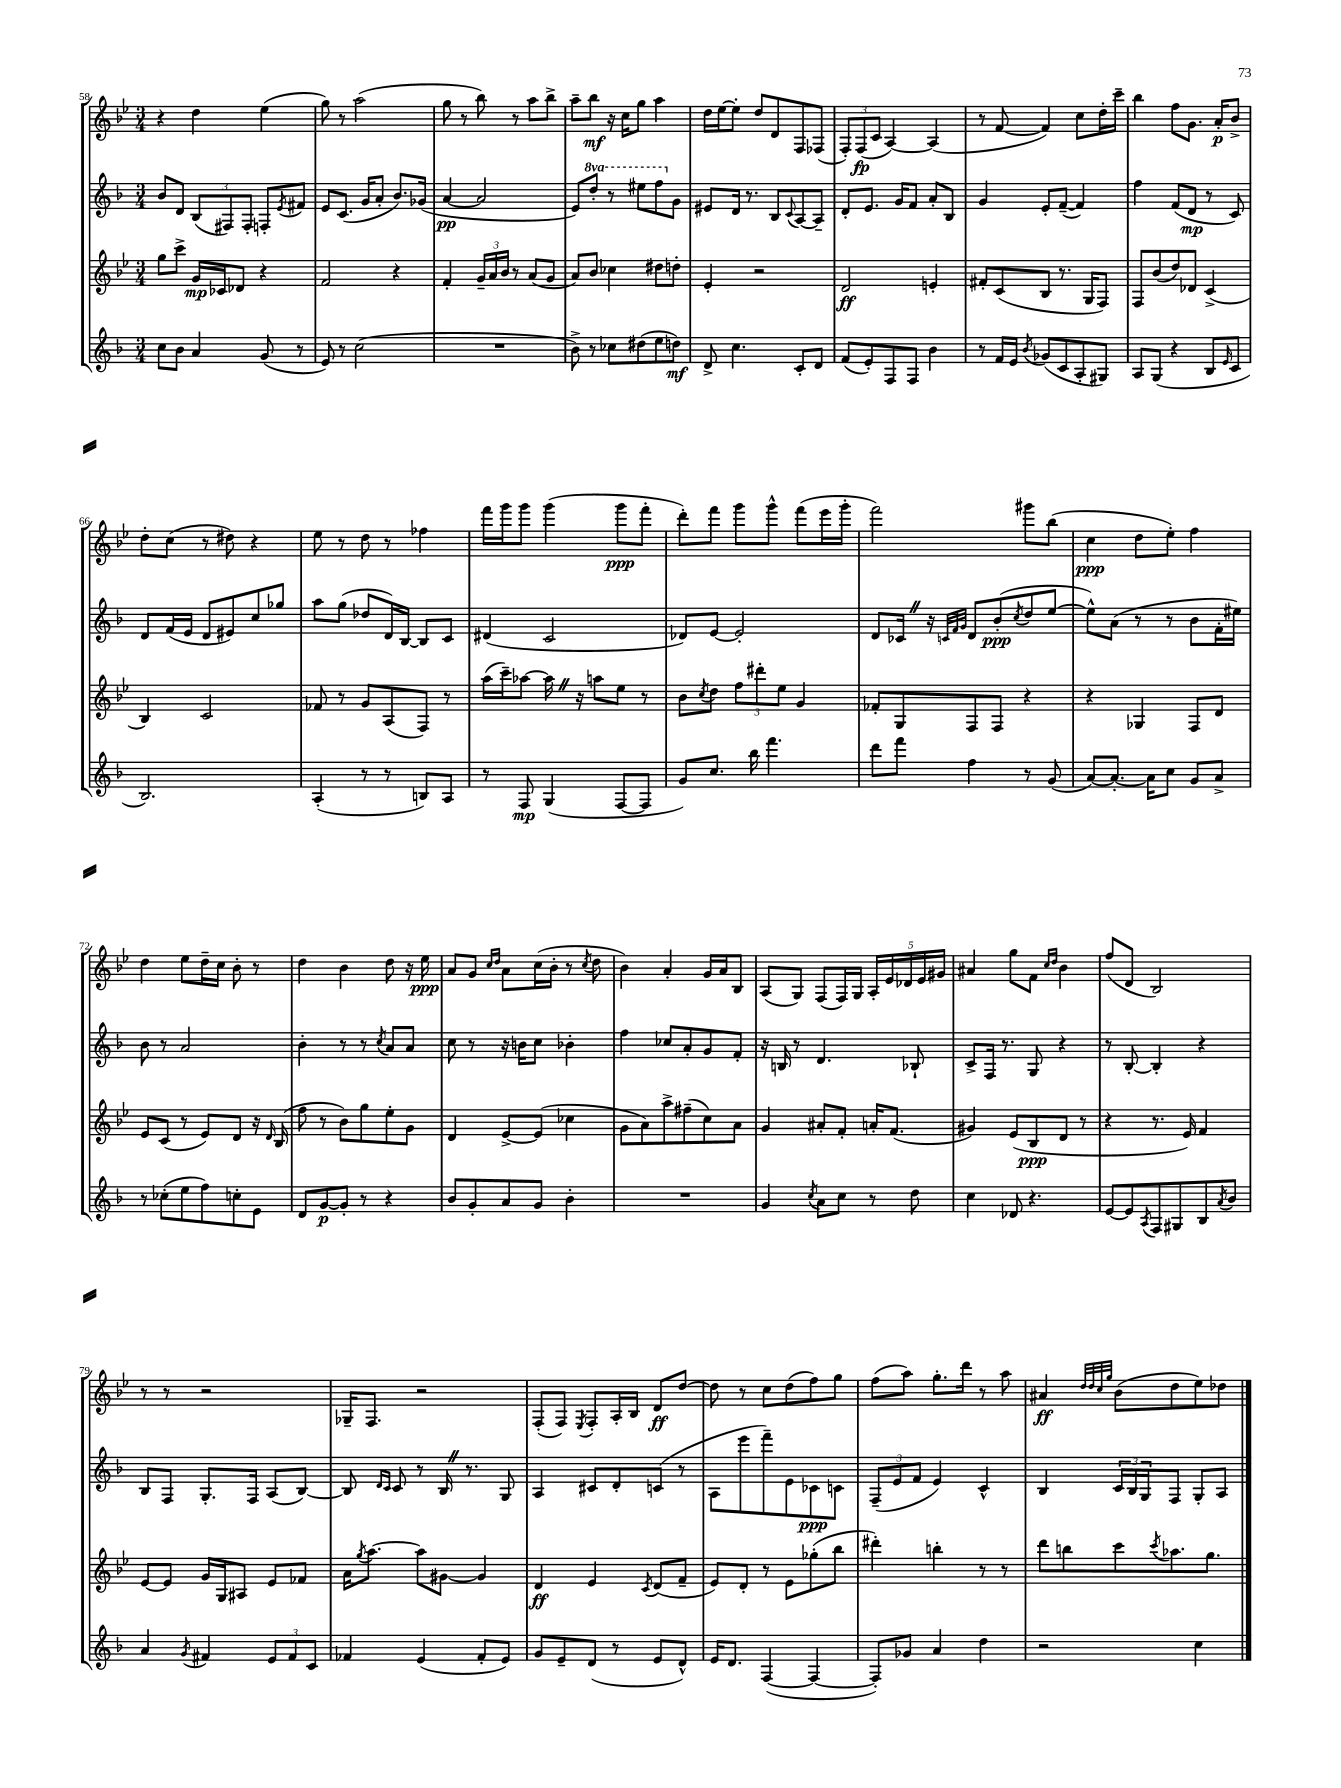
<<
\new StaffGroup <<
\new Staff = "s0" {
    \clef treble \key bes \major \numericTimeSignature \time 3/4
    r4 d''4 ees''4( |
    g''8) r8 a''2( |
    g''8 r8 bes''8) r8 a''8 bes''8-> |
    a''8-- bes''8\mf r16 c''16 g''8 a''4 |
    d''16 ees''16~ ees''8-. d''8 d'8 f8 fes8( |
    \tuplet 3/2 { f8-.) f8\fp( c'8 } a4~) a4( |
    r8 f'8~ f'4) c''8 d''16-. c'''16-- |
    bes''4 f''8 g'8. a'16-.\p bes'8-> |
    d''8-. c''8( r8 dis''8) r4 |
    ees''8 r8 d''8 r8 fes''4 |
    f'''16 g'''16 g'''8 g'''4( g'''8\ppp f'''8-. |
    d'''8-.) f'''8 g'''8 g'''8-^ f'''8( ees'''16 g'''16-. |
    f'''2) gis'''8 bes''8( |
    c''4\ppp d''8 ees''8-.) f''4 |
    d''4 ees''8 d''16-- c''16 bes'8-. r8 |
    d''4 bes'4 d''8 r16 ees''16\ppp |
    a'8 g'8 \grace { c''16 d''16 } a'8 c''16( bes'16-. r8 \acciaccatura { c''8 } d''8 |
    bes'4) a'4-. g'16 a'16 bes8 |
    a8( g8) f8( f16) g16 \tuplet 5/4 { a16-. ees'16 des'16 ees'16 gis'16 } |
    ais'4 g''8 f'8 \grace { c''16 d''16 } bes'4 |
    f''8( d'8 bes2) |
    r8 r8 r2 |
    ges16-- f8. r2 |
    f8-.( f8) \acciaccatura { ees8 } f8-. a16-. bes16 d'8\ff d''8~ |
    d''8 r8 c''8 d''8( f''8) g''8 |
    f''8( a''8) g''8.-. d'''16 r8 a''8 |
    ais'4\ff \grace { d''32 d''32 c''32 g''32 } bes'8( d''8 ees''8) des''8 \bar "|." |
}
\new Staff = "s1" {
    \clef treble \key f \major \numericTimeSignature \time 3/4 \set Staff.ottavationMarkups = #ottavation-simple-ordinals
    bes'8 d'8 \tuplet 3/2 { bes8( fis8) fis8-. } f8-. \acciaccatura { e'8 } fis'8 |
    e'8 c'8.( g'16 a'8-. bes'8.) ges'16( |
    a'4~\pp a'2 |
    e'8) \ottava #1 d'''8-. r8 eis'''8 f'''8 \ottava #0 g'8 |
    eis'8 d'16 r8. bes8 \appoggiatura { c'8 } a8~ a8-- |
    d'8-. e'8. g'16 f'8 a'8-. bes8 |
    g'4 e'8-. f'8~--( f'4) |
    f''4 f'8( d'8\mp r8 c'8) |
    d'8 f'16( e'16 d'8 eis'8) c''8 ges''8 |
    a''8 g''8( des''8 d'16) bes16~ bes8 c'8 |
    dis'4( c'2 |
    des'8) e'8~ e'2-. |
    d'8 ces'16 \once \override BreathingSign.text = \markup { \musicglyph "scripts.caesura.straight" } \breathe r16 \grace { c'32 f'32 g'32 } d'8 bes'8-.\ppp( \acciaccatura { c''8 } d''8 e''8~ |
    e''8-^) a'8( r8 r8 bes'8 f'16-. eis''16) |
    bes'8 r8 a'2 |
    bes'4-. r8 r8 \acciaccatura { c''8 } a'8 a'8 |
    c''8 r8 r16 b'16 c''8 bes'4-. |
    f''4 ces''8 a'8-. g'8 f'8-. |
    r16 b16 r8 d'4. bes8-! |
    c'8-> f16 r8. g8 r4 |
    r8 bes8~-. bes4-. r4 |
    bes8 f8 g8.-. f16 a8( bes8~) |
    bes8 \grace { d'16 c'16 } c'8 r8 bes16 \once \override BreathingSign.text = \markup { \musicglyph "scripts.caesura.straight" } \breathe r8. g8 |
    a4 cis'8 d'8-. c'8( r8 |
    a8 e'''8 f'''8--) e'8 ces'8\ppp c'8 |
    \tuplet 3/2 { f8--( e'8 f'8 } e'4) c'4-^ |
    bes4 \tuplet 3/2 { c'16 bes16 g16 } f8 g8-. a8 \bar "|." |
}
\new Staff = "s2" {
    \clef treble \key bes \major \numericTimeSignature \time 3/4
    g''8 c'''8-> g'16\mp ces'16 des'8 r4 |
    f'2 r4 |
    f'4-. \tuplet 3/2 { g'16-- a'16 bes'16 } r8 a'8( g'8 |
    a'8) bes'8 ces''4 dis''8 d''8-. |
    ees'4-. r2 |
    d'2\ff e'4-. |
    fis'8-. c'8( bes8 r8. g16 f8) |
    f8 bes'8( d''8) des'8 c'4->( |
    bes4) c'2 |
    fes'8 r8 g'8 a8( f8) r8 |
    a''16( c'''16--) aes''8~ aes''16 \once \override BreathingSign.text = \markup { \musicglyph "scripts.caesura.straight" } \breathe r16 a''8 ees''8 r8 |
    bes'8 \acciaccatura { c''8 } d''8 \tuplet 3/2 { f''8 dis'''8-. ees''8 } g'4 |
    fes'8-. g8 f8 f8 r4 |
    r4 ges4 f8 d'8 |
    ees'8 c'8( r8 ees'8) d'8 r16 \grace { d'16 } bes16( |
    f''8 r8 bes'8) g''8 ees''8-. g'8 |
    d'4 ees'8~-> ees'8( ces''4 |
    g'8 a'8) a''8-> fis''8--( c''8) a'8 |
    g'4 ais'8-. f'8-. a'16-. f'8.( |
    gis'4) ees'8( bes8\ppp d'8 r8 |
    r4 r8. ees'16) f'4 |
    ees'8~ ees'8 g'16 g16 ais8 ees'8 fes'8 |
    a'16 \acciaccatura { g''8 } a''8.~ a''8 gis'8~ gis'4 |
    d'4\ff ees'4 \acciaccatura { c'8 } d'8( f'8-- |
    ees'8) d'8-. r8 ees'8 ges''8-.( bes''8 |
    dis'''4-.) b''4-. r8 r8 |
    d'''8 b''8 c'''8 \acciaccatura { c'''8 } aes''8. g''8. \bar "|." |
}
\new Staff = "s3" {
    \clef treble \key f \major \numericTimeSignature \time 3/4
    c''8 bes'8 a'4 g'8( r8 |
    e'8) r8 c''2( |
    R2. |
    bes'8->) r8 ces''8 dis''8( e''8 d''8\mf) |
    d'8-> c''4. c'8-. d'8 |
    f'8( e'8-.) f8 f8 bes'4 |
    r8 f'16 e'16 \acciaccatura { bes'8 } ges'8( c'8 a8-. gis8) |
    a8 g8( r4 bes8 \grace { e'16 } c'8 |
    bes2.) |
    a4-.( r8 r8 b8) a8 |
    r8 f8\mp g4( f8~ f8 |
    g'8) c''8. bes''16 f'''4. |
    d'''8 f'''8 f''4 r8 g'8( |
    a'8~) a'8.~-. a'16 c''8 g'8 a'8-> |
    r8 ces''8-.( e''8 f''8) c''8-. e'8 |
    d'8 g'8~\p g'8-. r8 r4 |
    bes'8 g'8-. a'8 g'8 bes'4-. |
    R2. |
    g'4 \acciaccatura { c''8 } a'8 c''8 r8 d''8 |
    c''4 des'8 r4. |
    e'8~ e'8 \acciaccatura { a8 } f8 gis8 bes8 \acciaccatura { a'8 } bes'8 |
    a'4 \acciaccatura { g'8 } fis'4 \tuplet 3/2 { e'8 fis'8 c'8 } |
    fes'4 e'4( fes'8-. e'8) |
    g'8 e'8-- d'8( r8 e'8 d'8-^) |
    e'16 d'8. f4~( f4~ |
    f8-.) ges'8 a'4 d''4 |
    r2 c''4 \bar "|." |
}
>>
>>
\layout { \context { \Score currentBarNumber = #58 } }
